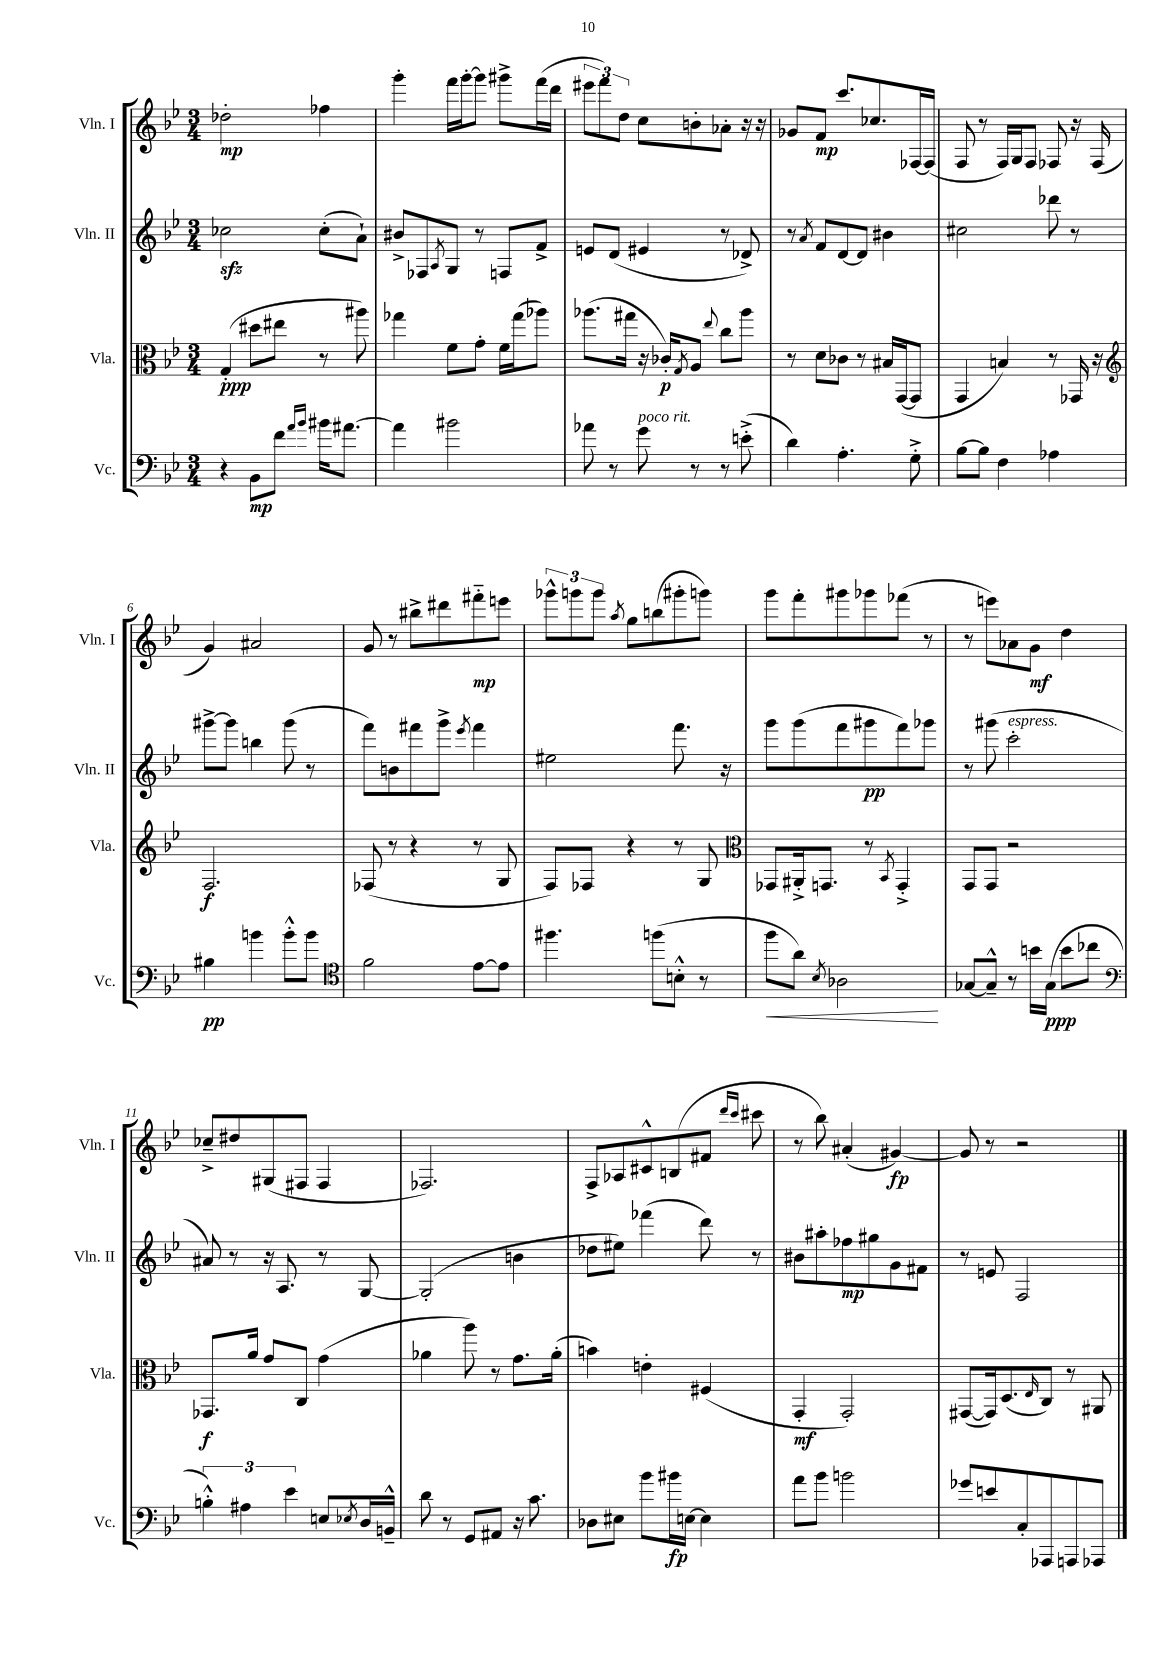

**kern	**kern	**kern	**kern
*staff4	*staff3	*staff2	*staff1
*clefF4	*clefC3	*clefG2	*clefG2
*k[b-e-]	*k[b-e-]	*k[b-e-]	*k[b-e-]
*M3/4	*M3/4	*M3/4	*M3/4
4r	(4G'	2cc-	2dd-'
8BB-	8dd#	.	.
8f	8ee#	.	.
16qqa	.	.	.
16qqb-	.	.	.
16b#	8r	(8cc-'	4ff-
[8.a#	.	.	.
.	8aa#)	8a`)	.
=	=	=	=
4a#]	4gg-	8b#^	4ggg'
.	.	8F-	.
.	.	8qA	.
2b#	8f	8G	16fff
.	.	.	[16ggg'
.	8g'	8r	8ggg]
.	16f	8F	8ggg#^
.	(16gg-	.	.
.	8aa-)	8f^	(16fff
.	.	.	16ddd
=	=	=	=
8a-	(8.aa-	8e	12eee#
.	.	.	12fff)
8r	.	(8d	.
.	.	.	12dd
.	16gg#	.	.
8g	16r	4e#	8cc
.	16c-')	.	.
.	8qG	.	.
8r	8A	.	8b'
.	8qqee-	.	.
8r	8cc	8r	8a-'
(8e'^	8aa-	8d-^)	16r
.	.	.	16r
=	=	=	=
4d)	8r	8r	8g-
.	.	8qa	.
.	8d	8f	8f
4.A'	8c-	[8d	8.ccc
.	8r	8d]	.
.	.	.	8.cc-
.	16B#	4b#	.
.	([16GG	.	.
8G'^	8GG]	.	[16F-
.	.	.	(16F-]
=	=	=	=
[8B-	4GG	2cc#	8F
8B-]	.	.	8r
4F	4B)	.	16F)
.	.	.	16G
.	.	.	8F
4A-	8r	8ddd-	8F-
.	16GG-	8r	16r
.	16r	.	(16F-
=	=	=	=
*	*clefG2	*	*
4B#	2.F	[8ggg#^	4g)
.	.	8ggg#]	.
4b	.	4bb	2a#
8b'^^	.	(8ggg#	.
8b	.	8r	.
=	=	=	=
*clefC4	*	*	*
2f	(8F-	8fff)	8g
.	8r	8b	8r
.	4r	8fff#	8bb#^
.	.	8ggg^	8ddd#
.	.	8qeee-	.
[8e-	8r	4fff#	8fff#'~
8e-]	8G	.	8eee
=	=	=	=
4.ff#	8F)	2ee#	12ggg-^^
.	.	.	12ggg
.	8F-	.	.
.	.	.	12ggg
.	.	.	8qaa
.	4r	.	8gg
(8ff	.	.	(8bb
8B'^^	8r	8.fff	8ggg#'
8r	8G	.	8ggg)
.	.	16r	.
=	=	=	=
*	*clefC3	*	*
8ff	8GG-	8ggg	8ggg
8a)	16AA#'^	(8ggg	8fff'
.	8.GG	.	.
8qB-	.	.	.
2A-	.	8fff	8ggg#
.	8r	8ggg#	8ggg-
.	8qBB-	.	.
.	4GG'^	8fff)	(8fff-
.	.	8ggg-	8r
=	=	=	=
[8G-	8GG	8r	8r
8G-~^^]	8GG	(8ggg#	8eee)
8r	2r	2ccc'	8a-
16b	.	.	8g
(16G-	.	.	.
8b	.	.	4dd
8cc-	.	.	.
=	=	=	=
*clefF4	*	*	*
6B'^^)	8.GG-	8a#)	8cc-~^
.	.	8r	8dd#
6A#	.	.	.
.	16a	.	.
.	8g	16r	(8G#
.	.	8.A	.
6e-	.	.	.
.	8C	.	8F#
8E	(4g	8r	4F#
8qE-	.	.	.
16D	.	[8G	.
16BB~^^	.	.	.
=	=	=	=
8d	4a-	(2G']	2.F-)
8r	.	.	.
8GG	8aa)	.	.
8AA#	8r	.	.
16r	8.g	4b	.
8.c	.	.	.
.	(16a-'	.	.
=	=	=	=
8D-	4b)	8dd-	8F^
8E#	.	8ee#)	8A-
8b-	4e'	(4fff-	8c#^^
16b#	.	.	(8B
[16E	.	.	.
4E]	(4F#	8ddd)	8f#
.	.	.	16qqddd
.	.	.	16qqccc
.	.	8r	8ccc#
=	=	=	=
8a	4GG'	8b#	8r
8b-	.	8aa#'	8bb-)
2b	2GG')	8ff-	(4a#'
.	.	8gg#	.
.	.	8g	[4g#)
.	.	8f#	.
=	=	=	=
8g-	([8GG#	8r	8g#]
8e	16GG#])	8e	8r
.	(8.D	.	.
8C'	.	2F	2r
.	16qqE-	.	.
8AAA-	8C)	.	.
8AAA	8r	.	.
8AAA-	8AA#	.	.
==	==	==	==
*-	*-	*-	*-
